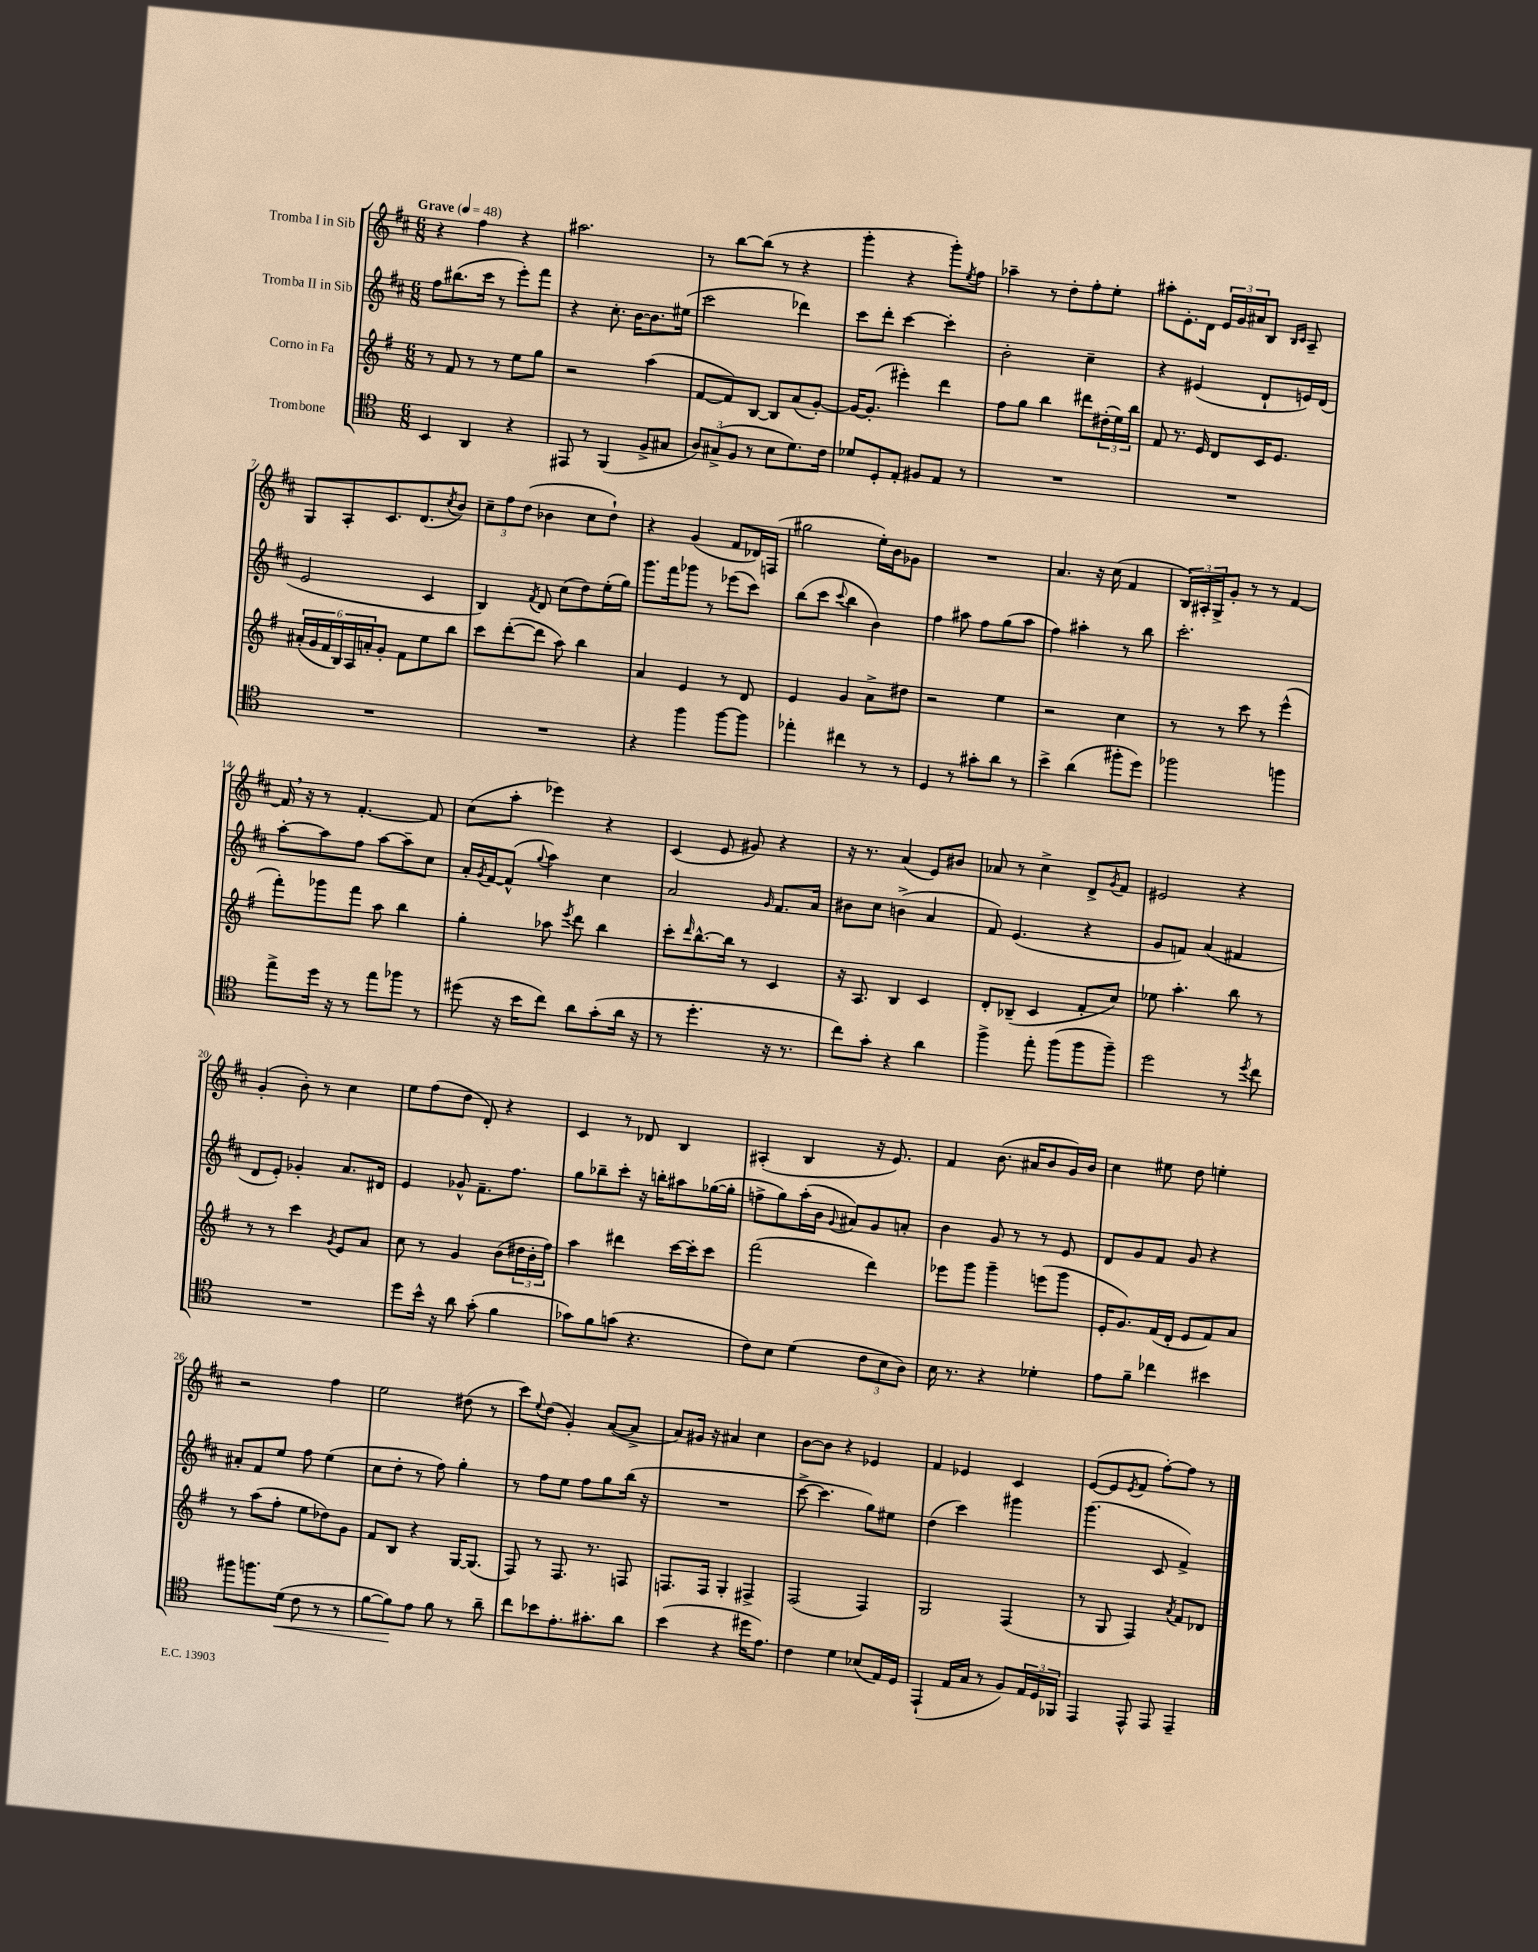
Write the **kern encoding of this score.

**kern	**dynam	**kern	**kern	**kern
*part4	*part4	*part3	*part2	*part1
*staff4	*staff4	*staff3	*staff2	*staff1
*I"Trombone	*	*I"Corno in Fa	*I"Tromba II in Sib	*I"Tromba I in Sib
*clefC4	*	*clefG2	*clefG2	*clefG2
*k[]	*	*k[f#]	*k[f#c#]	*k[f#c#]
*M6/8	*	*M6/8	*M6/8	*M6/8
*MM48	*	*MM48	*MM48	*MM48
=1	=1	=1	=1	=1
!	!	!	!	!LO:TX:a:B:t=Grave
4BB/	.	8r	8ff#\L	4r
.	.	8f#/	(8.bb#X\	.
4AA/	.	8r	.	4ff#\
.	.	.	16ccc#\Jk	.
.	.	8r	8r	.
4r	.	8ee\L	8eee'\L)	4r
.	.	8gg\J	8fff#\J	.
=2	=2	=2	=2	=2
8EE#X/	.	2r	4r	2.aa#X\
8r	.	.	.	.
(4FF/	.	.	8.cc#'\	.
.	.	.	[16b\KL	.
8F^/L	.	(4aa\	8.b\]	.
8G#X/J	.	.	.	.
.	.	.	(16ee#X\Jk	.
=3	=3	=3	=3	=3
12A/L)	.	[8f#/L	2ccc#\	8r
(12G#X^/	.	.	.	.
.	.	8f#/])	.	[8bb\L
12F/J	.	.	.	.
8r	.	[8B/J	.	(8bb\J]
8B\L	.	8B/L]	.	8r
8.d\)	.	(8a/	4ddd-X\)	4r
.	.	[8g'/J)	.	.
16c\Jk	.	.	.	.
=4	=4	=4	=4	=4
8d-X/L	.	16g/KL_	8ccc#\L	4ggg'\
.	.	(8.g'/J]	.	.
8D'/	.	.	8ddd'\J	.
8E'/J	.	4eee#X'\)	[4ccc#\	4r
8F#X/L	.	.	.	.
8E/J	.	4ddd\	4ccc#'\]	8ggg'\L)
.	.	.	.	8qee/
8r	.	.	.	8ff#\J
=5	=5	=5	=5	=5
2.r	.	8ff#\L	2b'\	4aa-X~\
.	.	8gg\J	.	.
.	.	4bb\	.	8r
.	.	.	.	8dd'\L
.	.	8ddd#X\L	4cc#~\	8ff#'\
.	.	(24dd#X'\L	.	8ee'\J
.	.	24ee\)	.	.
.	.	24bb\JJ	.	.
=6	=6	=6	=6	=6
2.r	.	8f#/	4r	8aa#X'\L
.	.	8.r	.	8.e'\
.	.	.	(4e#X/	.
.	.	16e/	.	16d\Jk
.	.	8d/L	.	24e/LL
.	.	.	.	24g/
.	.	.	.	24a#X/J
.	.	16c/K	8d`/L	8B/J
.	.	8.e/J	.	.
.	.	.	.	16qqB/LL
.	.	.	.	16qqc#/JJ
.	.	.	16en/L)	8A~/
.	.	.	(16d/JJ	.
!!LO:LB:g=z
=7	=7	=7	=7	=7
2.r	.	(24a#X'/LL	2e/	8G/L
.	.	24g/	.	.
.	.	24f#/	.	.
.	.	24B/)	.	8A'/
.	.	24A/	.	.
.	.	24an'/J	.	.
.	.	8g'/J	.	8.c#/
.	.	8f#\L	.	.
.	.	.	.	(8.d/
.	.	8ee\	4c#/	.
.	.	.	.	8qcc#/
.	.	8bb\J	.	8b/J)
=8	=8	=8	=8	=8
2.r	.	8ccc\L	4B/)	12cc#~\L
.	.	.	.	12ff#\
.	.	([8ddd'\	.	.
.	.	.	.	(12dd\J
.	.	.	8qf#/	.
.	.	8ddd\J]	8d/	4b-X\
.	.	8aa\)	(8cc#\L	.
.	.	4bb\	8dd\)	8cc#\L
.	.	.	(16ee'\L	8dd`\J)
.	.	.	16gg\JJ)	.
=9	=9	=9	=9	=9
4r	.	4a/	8.ggg\L	4r
.	.	.	16fff#\k	.
4ff\	.	4e/	8ggg-X\J	(4g/
.	.	.	8r	.
[8ff\L	.	8r	(8eee-X\L	8f#/L
8ff\J]	.	8d/	8ccc#\J)	16d-X/L)
.	.	.	.	(16Fn/JJ
=10	=10	=10	=10	=10
4ee-X'\	.	4e/	(8bb\L	2gg#X\
.	.	.	8ccc#\J	.
.	.	.	8qqccc#/	.
4cc#X\	.	4g/	4bb\	.
8r	.	8a^\L	4b\)	16ee'\LL)
.	.	.	.	16b\J
8r	.	8dd#X\J	.	8g-X\J
=11	=11	=11	=11	=11
4D/	.	2r	4ff#\	2.r
8r	.	.	8aa#X\	.
8g#X'\L	.	.	8ff#\L	.
8a\J	.	4ee\	(8gg\	.
8r	.	.	8aa#\J	.
=12	=12	=12	=12	=12
4b^\	.	2r	4ff#\)	4.a/
(4a\	.	.	4aa#X'\	.
.	.	.	.	16r
.	.	.	.	(16cc#\
8ff#X'\L	.	4cc\	8r	4f#/
8dd\J)	.	.	8bb\	.
=13	=13	=13	=13	=13
2ff-X\	.	8r	2.ccc#'\	24B/LL)
.	.	.	.	24A#X'/
.	.	.	.	24G^/J
.	.	8r	.	8g'/J
.	.	8ccc\	.	8r
.	.	8r	.	8r
4ffn\	.	(4eee^^\	.	[4f#/
!!LO:LB:g=z
=14	=14	=14	=14	=14
8ee^\L	.	8fff#'\L)	[8aa'\L	16f#,/]
.	.	.	.	16r
16dd\Jk	.	8ggg-X\	8aa\]	8r
16r	.	.	.	.
8r	.	8fff#\J	8ff#\J	[4.f#'/
8ee\L	.	8aa\	[8aa\L	.
8ff-X\J	.	4bb\	8aa~\]	.
8r	.	.	8cc#\J	8f#/]
=15	=15	=15	=15	=15
(8dd#X\	.	4gg'\	16a'/LL	(8cc#\L
.	.	.	8qg/	.
.	.	.	[16f#/J	.
16r	.	.	(8f#^^/J]	8aa'\J
16b\KL	.	.	.	.
.	.	.	8qqgg/	.
8cc\J)	.	8aa-X\	4aa\)	4eee-X\)
.	.	8qeee/	.	.
8a\L	.	8ddd\	.	.
(8g'\	.	4bb\	4cc#\	4r
16a\Jk	.	.	.	.
16r	.	.	.	.
=16	=16	=16	=16	=16
8r	.	8ccc'\L	2a/	(4c#/
.	.	16qqddd/	.	.
4.dd'\	.	[8.bb^^\	.	.
.	.	.	.	8e/
.	.	16bb\Jk]	.	.
.	.	8r	.	8g#X/)
.	.	.	16qqg/	.
16r	.	4c/	8.f#/L	4r
8.r	.	.	.	.
.	.	.	16a/Jk	.
=17	=17	=17	=17	=17
8cc\L)	.	16r	8b#X\L	16r
.	.	8.A/	.	8.r
8g'\J	.	.	8cc#\J	.
4r	.	4B/	(4bn^\	(4a/
4a\	.	4c/	4a/	8e/L)
.	.	.	.	8b#X/J
=18	=18	=18	=18	=18
4ff^\	.	8d'/L	8f#/)	8a-X/
.	.	(8B-X~/J	(4.e/	8r
8ee'\	.	4c/	.	4cc#^\
(8ff\L	.	.	.	.
8ff\	.	8f#'/L	4r	8d^/L
.	.	.	.	8qg/
8ff~\J)	.	8cc/J)	.	8f#/J
=19	=19	=19	=19	=19
2dd\	.	8ee-X\	8g/L	2e#X/
.	.	4.aa'\	8fn/J)	.
.	.	.	(4a/	.
8r	.	8bb\	4f#X/	4r
8qdd/	.	.	.	.
8cc\	.	8r	.	.
!!LO:LB:g=z
=20	=20	=20	=20	=20
2.r	.	8r	8d/L	(4g'/
.	.	8r	8e'/J)	.
.	.	4ccc\	4g-X'/	8b'\)
.	.	.	.	8r
.	.	8qg/	.	.
.	.	8e/L	8.a/L	4cc#\
.	.	8a/J	.	.
.	.	.	16d#X/Jk	.
=21	=21	=21	=21	=21
8dd\L	.	8cc\	4e/	8ee\L
16b^^\Jk	.	8r	.	(8ff#\
16r	.	.	.	.
8a\	.	4g/	8g-X^^/	8dd\J
(8g'\	.	.	8.f#~\L	8d'/)
4f\	.	(8b\L	.	4r
.	.	.	8.ff#\J	.
.	.	24dd#X\L	.	.
.	.	24b'\	.	.
.	.	24ff#\JJ)	.	.
=22	=22	=22	=22	=22
8g-X\L)	.	4aa\	8gg\L	4c#/
8f\	.	.	8bb-X~\	.
(8gn\J	.	4ddd#X\	8ccc#'\J	8r
4.r	.	.	16r	8d-X/
.	.	.	16bbn'\KL	.
.	.	[16ccc\LL	8aa#X\	4B/
.	.	16ccc'\J]	.	.
.	.	8ccc\J	([16gg-X\L	.
.	.	.	16gg-'\JJ]	.
=23	=23	=23	=23	=23
8c\L)	.	(2fff#\	8ffn^\L	(4A#X'/
8B\J	.	.	8gg\)	.
(4d\	.	.	(16aa'\L	4B/
.	.	.	16b\JJ	.
.	.	.	8qqg/	.
.	.	.	8a#X/L)	.
12c\L	.	4ddd\)	8g/	16r
.	.	.	.	8.e/)
12B\	.	.	.	.
.	.	.	8an'/J	.
12A\J)	.	.	.	.
=24	=24	=24	=24	=24
16B\	.	8eee-X\L	4b\	4f#/
8.r	.	.	.	.
.	.	8ggg\J	.	.
4r	.	4ggg~\	8g/	(8.b\
.	.	.	8r	.
.	.	.	.	16a#X/KL
4d-X'\	.	(8eeen\L	8r	8b/
.	.	8ggg\J	8e/	16g/L)
.	.	.	.	16b/JJ
=25	=25	=25	=25	=25
8e\L	.	16e'/KL	8d/L	4cc#\
.	.	8.g/)	.	.
8f~\J	.	.	8g/	.
4cc-X\	.	(16f#/L	8f#/J	8ee#X\
.	.	16d'/JJ	.	.
.	.	8e/L	8g/	8dd\
4b#X\	.	8f#/)	4r	4een'\
.	.	8a/J	.	.
!!LO:LB:g=z
=26	=26	=26	=26	=26
8ff#X\L	.	8r	8a#X'/L	2r
8.ffn\	.	(8aa\L	8f#/	.
.	.	8ff#'\J	8ee/J	.
!	!LO:HP:b	!	!	!
(16d\Jk	<	.	.	.
8c\	.	8ee\L	8ff#\	.
8r	.	8dd-X\)	(4ee\	4ff#\
8r	.	8g\J	.	.
=27	=27	=27	=27	=27
[8f\L	.	8f#/L	8cc#\L	2ee\
8f\])	.	8B/J	8dd'\J	.
8e\J	[	4r	8r	.
8f\	.	.	8ff#\)	.
8r	.	[16G/KL	4gg'\	(8dd#X\
.	.	(8.G/J]	.	.
8a~\	.	.	.	8r
=28	=28	=28	=28	=28
8cc\L	.	8F#/)	8r	8ccc#\L)
.	.	.	.	8qqee/
8b-X\	.	8r	8ff#\L	(8dd\J
8.e'\	.	8.F#/	8ee\J	4g'/)
.	.	.	8ff#\L	.
8.g#X'\	.	8.r	.	.
.	.	.	8gg\	([8a/L
8a\J	.	8Fn/	(16bb\Jk	8a^/J]
.	.	.	16r	.
=29	=29	=29	=29	=29
(4b\	.	8.Fn/L	2.r	8a/L)
.	.	.	.	16g#X/Jk
.	.	16F/Jk	.	16r
4r	.	4G'/	.	4a#X/
16dd#X\KL	.	4F#X^/	.	4cc#\
8.e\J)	.	.	.	.
=30	=30	=30	=30	=30
4c\	.	(2F#/	[8ccc#^\	[8b\L
.	.	.	4.ccc#\]	8b\J]
4d\	.	.	.	4r
(8B-X/L	.	4F#/)	8gg\L)	4e-X/
16E/L)	.	.	8ee#X\J	.
16D/JJ	.	.	.	.
=31	=31	=31	=31	=31
(4EE`/	.	2G/	(4dd\	4f#/
16E/LL	.	.	4ccc#\)	4e-X/
16G/JJ	.	.	.	.
8r	.	.	.	.
8F/L)	.	(4F#/	4ggg#X\	4c#/
24E/L	.	.	.	.
24D/	.	.	.	.
24FF-X/JJ	.	.	.	.
=32	=32	=32	=32	=32
4EE/	.	8r	(4.ggg\	([8e/L
.	.	8G/	.	8e/]
.	.	.	.	8qe/
8EE^^/	.	4F#/)	.	8f#/J
8EE/	.	.	8c#/	[8ff#'\L)
.	.	8qa/	.	.
4EE~/	.	8f#/L	4f#^/)	8ff#\J]
.	.	8d-X/J	.	8r
==	==	==	==	==
*-	*-	*-	*-	*-
